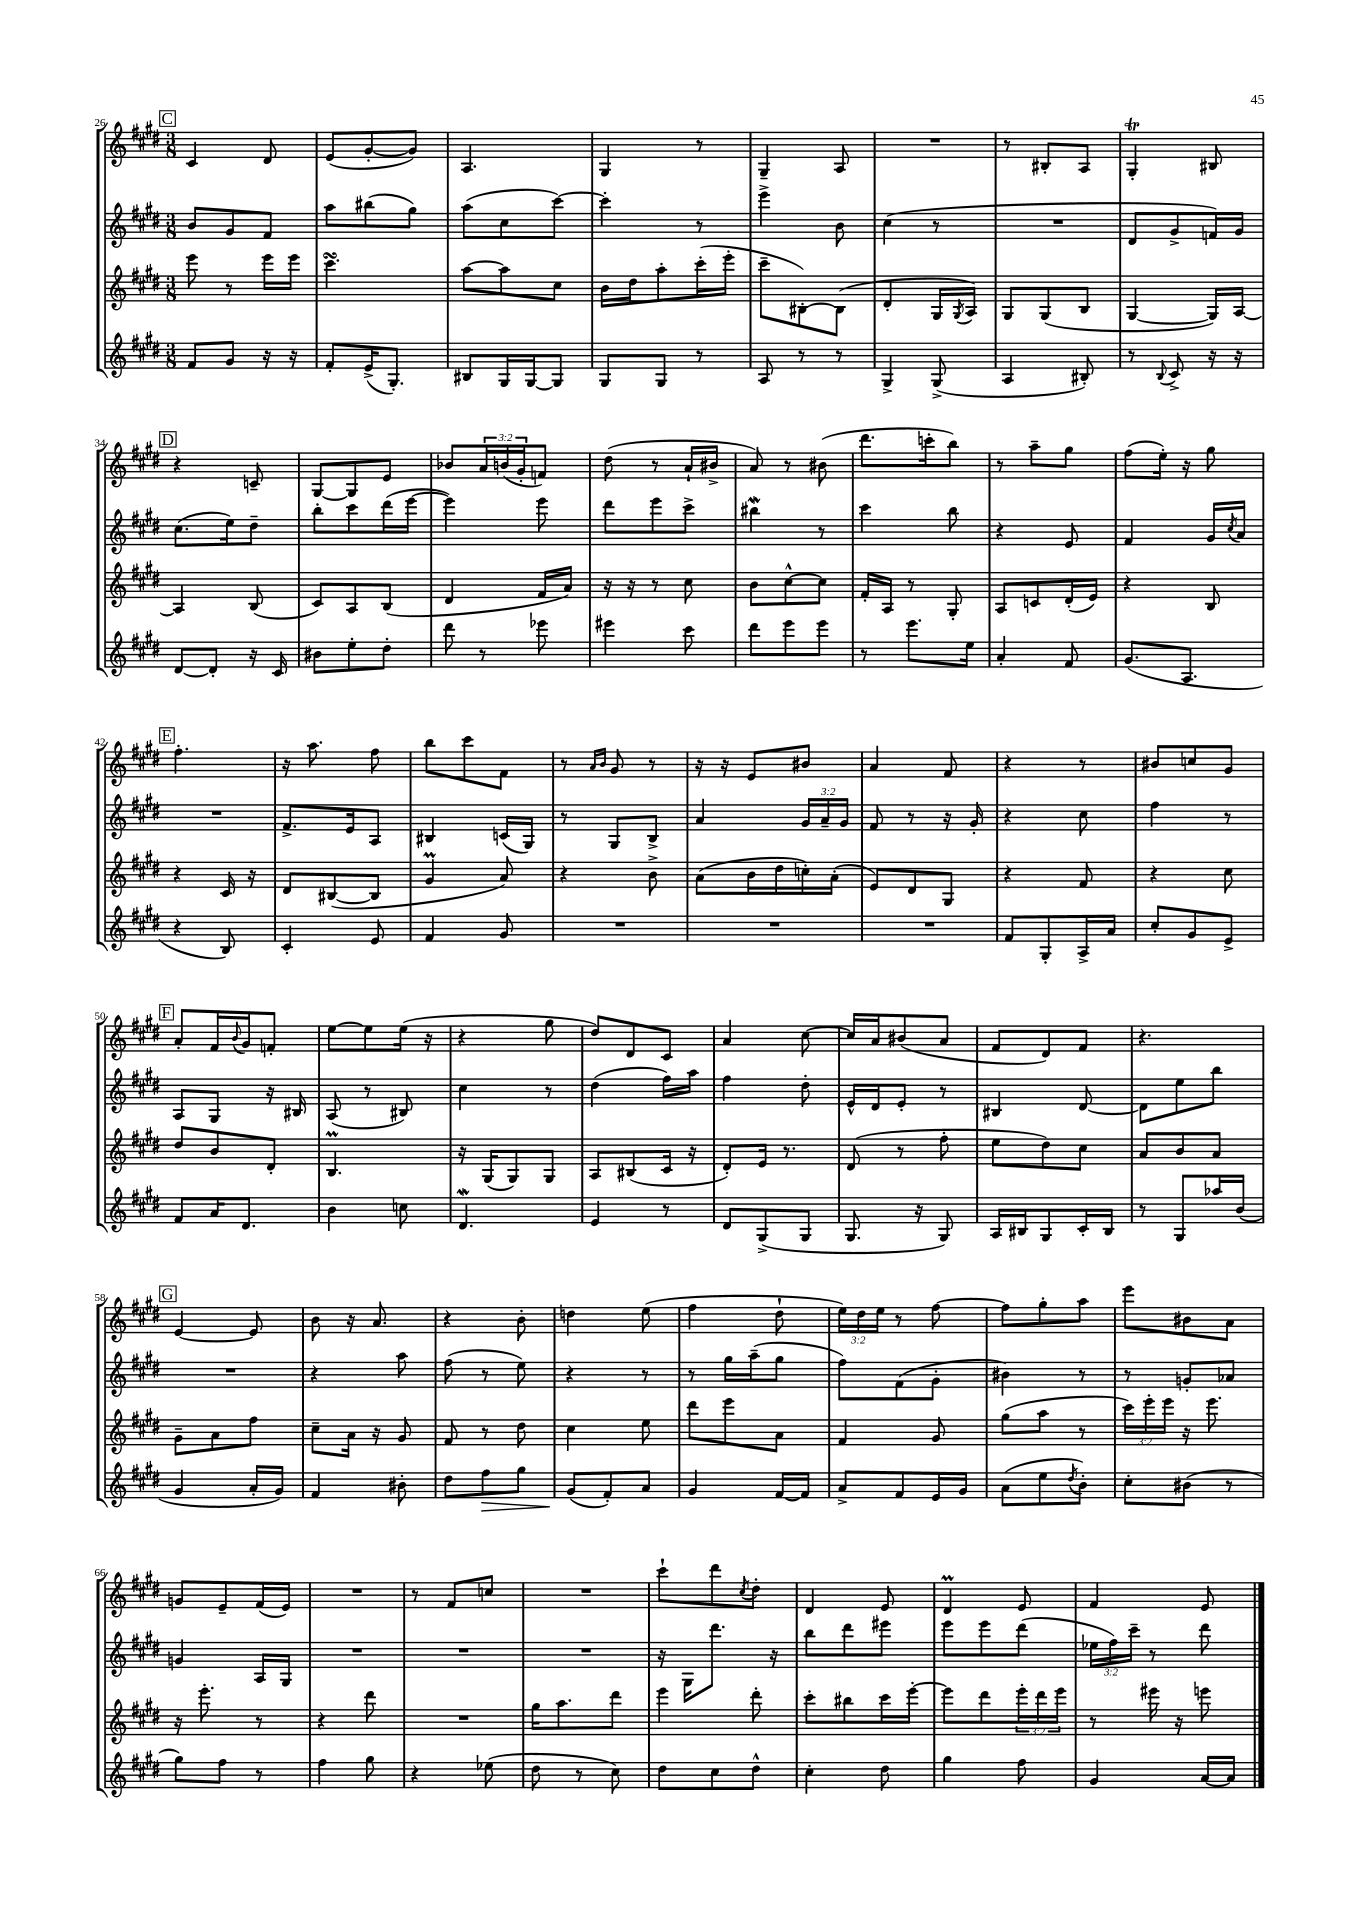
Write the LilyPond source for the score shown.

<<
\new StaffGroup <<
\new Staff = "s0" {
    \clef treble \key e \major \numericTimeSignature \time 3/8 \override Staff.TupletNumber.text = #tuplet-number::calc-fraction-text
    \mark \markup { \box "C" } cis'4 dis'8 |
    e'8( gis'8~-. gis'8) |
    a4. |
    gis4 r8 |
    gis4-- a8 |
    R4. |
    r8 bis8-. a8 |
    gis4-.\trill bis8 |
    \mark \markup { \box "D" } r4 c'8-- |
    gis8~ gis8 e'8 |
    bes'8 \tuplet 3/2 { a'16 b'16( gis'16-. } f'8) |
    dis''8( r8 a'16-! bis'16-> |
    a'8) r8 bis'8( |
    dis'''8. c'''16-. b''8) |
    r8 a''8-- gis''8 |
    fis''8( e''16-.) r16 gis''8 |
    \mark \markup { \box "E" } fis''4.-. |
    r16 a''8. fis''8 |
    b''8 cis'''8 fis'8 |
    r8 \grace { a'16 b'16 } gis'8 r8 |
    r16 r16 e'8 bis'8 |
    a'4 fis'8 |
    r4 r8 |
    bis'8 c''8 gis'8 |
    \mark \markup { \box "F" } a'8-. fis'16 \appoggiatura { b'8 } gis'16 f'8-. |
    e''8~ e''8 e''16( r16 |
    r4 gis''8 |
    dis''8) dis'8 cis'8 |
    a'4 cis''8~ |
    cis''16 a'16 bis'8( a'8 |
    fis'8 dis'8) fis'8 |
    r4. |
    \mark \markup { \box "G" } e'4~ e'8 |
    b'8 r16 a'8. |
    r4 b'8-. |
    d''4 e''8( |
    fis''4 dis''8-! |
    \tuplet 3/2 { e''16) dis''16 e''16 } r8 fis''8~ |
    fis''8 gis''8-. a''8 |
    e'''8 bis'8 a'8 |
    g'8 e'8-- fis'16( e'16) |
    R4. |
    r8 fis'8 c''8 |
    R4. |
    cis'''8-! dis'''8 \acciaccatura { cis''8 } dis''8-. |
    dis'4 e'8 |
    dis'4\prall e'8 |
    fis'4 e'8 \bar "|." |
}
\new Staff = "s1" {
    \clef treble \key e \major \numericTimeSignature \time 3/8 \override Staff.TupletNumber.text = #tuplet-number::calc-fraction-text
    \mark \markup { \box "C" } b'8 gis'8 fis'8 |
    a''8 bis''8( gis''8) |
    a''8( cis''8 cis'''8~) |
    cis'''4-. r8 |
    e'''4-> b'8 |
    cis''4( r8 |
    R4. |
    dis'8 gis'8-> f'16) gis'16 |
    \mark \markup { \box "D" } cis''8.( e''16) dis''8-- |
    b''8-. cis'''8 dis'''16( e'''16~ |
    e'''4) e'''8 |
    dis'''8 e'''8 cis'''8-> |
    bis''4\mordent r8 |
    cis'''4 b''8 |
    r4 e'8 |
    fis'4 gis'16 \acciaccatura { cis''8 } a'16 |
    \mark \markup { \box "E" } R4. |
    fis'8.-> e'16 a8 |
    bis4 c'16( gis16) |
    r8 gis8 b8-> |
    a'4 \tuplet 3/2 { gis'16 a'16-- gis'16 } |
    fis'8 r8 r16 gis'16-. |
    r4 cis''8 |
    fis''4 r8 |
    \mark \markup { \box "F" } a8 gis8 r16 bis16 |
    a8( r8 bis8) |
    cis''4 r8 |
    dis''4( fis''16) a''16 |
    fis''4 dis''8-. |
    e'16-^ dis'16 e'8-. r8 |
    bis4 dis'8~ |
    dis'8 e''8 b''8 |
    \mark \markup { \box "G" } R4. |
    r4 a''8 |
    fis''8( r8 e''8) |
    r4 r8 |
    r8 gis''16 a''16--( gis''8 |
    fis''8) fis'8( gis'8-. |
    bis'4) r8 |
    r8 g'8-. aes'8 |
    g'4 a16 gis16 |
    R4. |
    R4. |
    R4. |
    r16 gis16 dis'''8. r16 |
    b''8 dis'''8 eis'''8 |
    e'''8 e'''8 dis'''8( |
    \tuplet 3/2 { ees''16 fis''16) cis'''16-- } r8 dis'''8 \bar "|." |
}
\new Staff = "s2" {
    \clef treble \key e \major \numericTimeSignature \time 3/8 \override Staff.TupletNumber.text = #tuplet-number::calc-fraction-text
    \mark \markup { \box "C" } e'''8 r8 e'''16 e'''16 |
    cis'''4.\turn |
    a''8~ a''8 cis''8 |
    b'16 dis''16 a''8-. cis'''16-.( e'''16-. |
    cis'''8-- bis8~-.) bis8( |
    dis'4-. gis16 \acciaccatura { gis8 } a16) |
    gis8 gis8( b8 |
    gis4~ gis16) a16~ |
    \mark \markup { \box "D" } a4 b8( |
    cis'8) a8 b8( |
    dis'4 fis'16 a'16) |
    r16 r16 r8 cis''8 |
    b'8 cis''8~-^ cis''8 |
    fis'16-. a16 r8 gis8-. |
    a8 c'8 dis'16-.( e'16) |
    r4 b8 |
    \mark \markup { \box "E" } r4 cis'16 r16 |
    dis'8 bis8~( bis8 |
    gis'4\prall a'8) |
    r4 b'8-> |
    a'8( b'16 dis''16 c''16-.) a'16-.( |
    e'8) dis'8 gis8 |
    r4 fis'8 |
    r4 cis''8 |
    \mark \markup { \box "F" } dis''8 b'8 dis'8-. |
    b4.\prall |
    r16 gis16( gis8) gis8 |
    a8 bis8( cis'16 r16 |
    dis'8-.) e'16 r8. |
    dis'8( r8 fis''8-. |
    e''8 dis''8) cis''8 |
    a'8 b'8 a'8 |
    \mark \markup { \box "G" } gis'8-- a'8 fis''8 |
    cis''8-- a'16 r16 gis'8 |
    fis'8 r8 dis''8 |
    cis''4 e''8 |
    dis'''8 e'''8 a'8 |
    fis'4 gis'8 |
    gis''8( a''8 r8 |
    \tuplet 3/2 { cis'''16) e'''16-. e'''16 } r16 e'''8. |
    r16 e'''8.-. r8 |
    r4 dis'''8 |
    R4. |
    gis''16 a''8. dis'''8 |
    e'''4 dis'''8-. |
    cis'''8-. bis''8 cis'''16 e'''16~-. |
    e'''8 dis'''8 \tuplet 3/2 { e'''16-. dis'''16 e'''16 } |
    r8 eis'''16 r16 e'''8 \bar "|." |
}
\new Staff = "s3" {
    \clef treble \key e \major \numericTimeSignature \time 3/8
    \mark \markup { \box "C" } fis'8 gis'8 r16 r16 |
    fis'8-. e'16->( gis8.-.) |
    bis8 gis16 gis16~ gis8 |
    gis8 gis8 r8 |
    a8 r8 r8 |
    gis4-> gis8->( |
    a4 bis8-.) |
    r8 \appoggiatura { b8 } cis'8-> r16 r16 |
    \mark \markup { \box "D" } dis'8~ dis'8-. r16 cis'16 |
    bis'8 e''8-. dis''8-. |
    dis'''8 r8 ees'''8 |
    eis'''4 cis'''8 |
    dis'''8 e'''8 e'''8 |
    r8 e'''8. e''16 |
    a'4-. fis'8 |
    gis'8.( a8. |
    \mark \markup { \box "E" } r4 b8) |
    cis'4-. e'8 |
    fis'4 gis'8 |
    R4. |
    R4. |
    R4. |
    fis'8 gis8-. a16-> a'16 |
    cis''8-. gis'8 e'8-> |
    \mark \markup { \box "F" } fis'8 a'16 dis'8. |
    b'4 c''8 |
    dis'4.\mordent |
    e'4 r8 |
    dis'8 gis8->( gis8 |
    gis8. r16 gis8) |
    a16 bis16 gis8 cis'16-. bis16 |
    r8 gis8 aes''16 b'16( |
    \mark \markup { \box "G" } gis'4 a'16-. gis'16) |
    fis'4 bis'8-. |
    dis''8 fis''8\> gis''8 |
    gis'8\!( fis'8-.) a'8 |
    gis'4 fis'16~ fis'16 |
    a'8-> fis'8 e'16 gis'16 |
    a'8( e''8 \acciaccatura { dis''8 } b'8-.) |
    cis''8-. bis'8( r8 |
    gis''8) fis''8 r8 |
    fis''4 gis''8 |
    r4 ees''8( |
    dis''8 r8 cis''8) |
    dis''8 cis''8 dis''8-^ |
    cis''4-. dis''8 |
    gis''4 fis''8 |
    gis'4 a'16~ a'16 \bar "|." |
}
>>
>>
\layout { \context { \Score currentBarNumber = #26 } }
